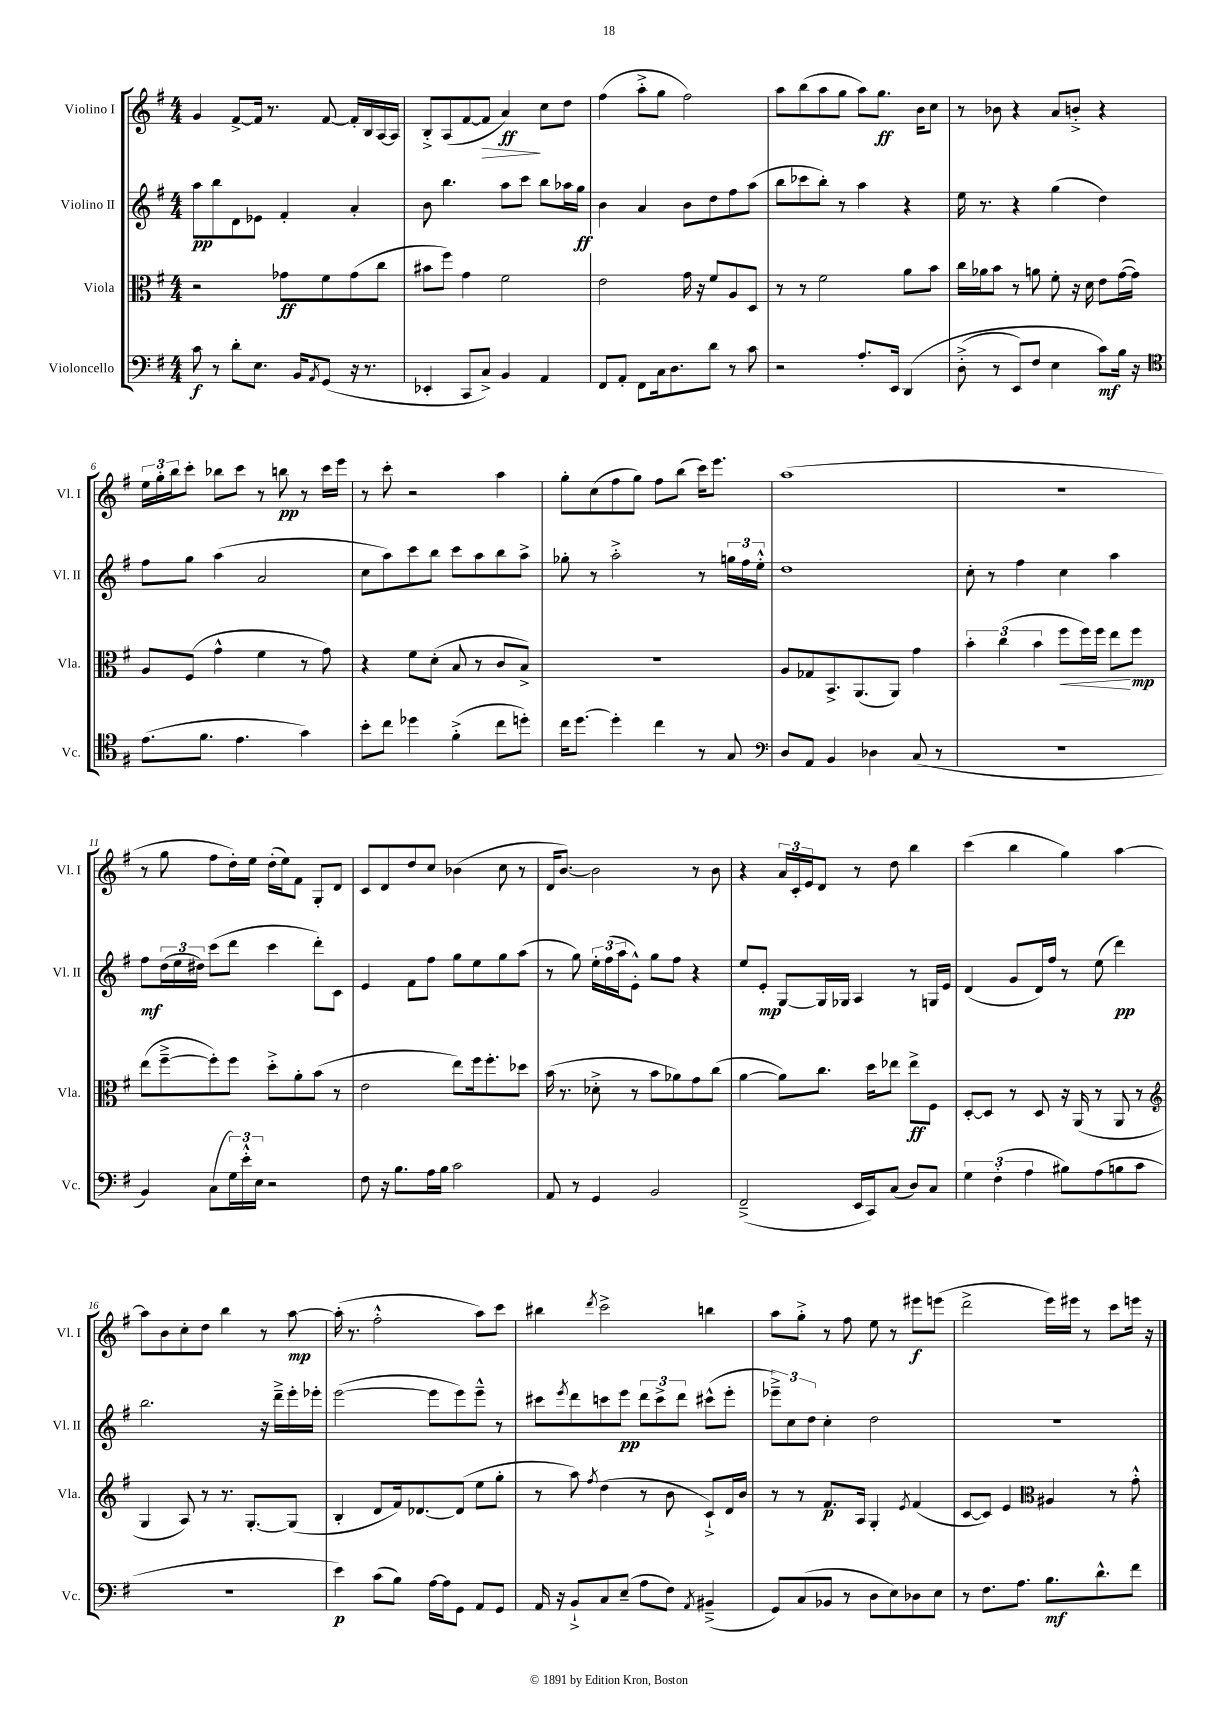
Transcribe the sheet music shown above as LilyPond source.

<<
\new StaffGroup <<
\new Staff = "s0" \with { instrumentName = "Violino I" shortInstrumentName = "Vl. I" } {
    \clef treble \key g \major \numericTimeSignature \time 4/4
    g'4 fis'8~-> fis'16 r8. fis'8~ fis'16-. b16 a16~ a16 |
    b8-.-> a8( fis'8~ fis'8\> a'4\ff\!) c''8 d''8 |
    fis''4( a''8-.-> g''8 fis''2) |
    a''8 b''8( a''8 g''8 a''8) g''8.\ff b'16 c''8 |
    r8 bes'8 r4 a'8 b'8-.-> r4 |
    \tuplet 3/2 { e''16 g''16-. b''16 } c'''8-. bes''8 c'''8 r8 b''8\pp r8 c'''16 e'''16 |
    r8 c'''8-. r2 a''4 |
    g''8-. c''8( fis''8 g''8) fis''8 b''8( c'''16) e'''8. |
    a''1( |
    R1 |
    r8 g''8 fis''8 d''16-.) e''16 d''16-.( e''16) fis'8 g8-. d'8 |
    c'8 d'8 d''8 c''8 bes'4( c''8 r8 |
    d'16 b'8.~) b'2 r8 b'8 |
    r4 \tuplet 3/2 { a'16 c'16-. e'16 } d'8 r8 d''8 b''4 |
    c'''4( b''4 g''4) a''4~ |
    a''8 b'8 c''8-. d''8 b''4 r8 a''8~\mp |
    a''16-.( r8. fis''2-.-^ a''8) c'''8 |
    bis''4 \acciaccatura { d'''8 } c'''2-> b''4 |
    a''8 g''8-.-> r8 fis''8 e''8 r8 eis'''8\f e'''8( |
    d'''2-> e'''16) eis'''16 r8 c'''8 e'''16 r16 \bar "|." |
}
\new Staff = "s1" \with { instrumentName = "Violino II" shortInstrumentName = "Vl. II" } {
    \clef treble \key g \major \numericTimeSignature \time 4/4
    a''8\pp b''8 d'8 ees'8 fis'4-. a'4-. |
    b'8 b''4. a''8 c'''8 b''8 aes''16 g''16\ff |
    b'4 a'4 b'8 d''8 fis''8 a''8( |
    b''8 ces'''8 b''8-.) r8 a''4 r4 |
    e''16 r8. r4 g''4( d''4) |
    fis''8 g''8 a''4( a'2 |
    c''8 a''8) c'''8 b''8 c'''8 a''8 b''8 a''8-> |
    ges''8-. r8 a''2-.-> r8 \tuplet 3/2 { g''16 fis''16 e''16-.-^ } |
    d''1 |
    c''8-. r8 fis''4 c''4 a''4 |
    fis''8\mf \tuplet 3/2 { d''16( e''16 dis''16) } c'''8( d'''8 c'''4 d'''8-.) c'8 |
    e'4 fis'8 fis''8 g''8 e''8 g''8 a''8( |
    r8 g''8) \tuplet 3/2 { e''16-. fis''16( a''16 } e'8-.-^) g''8 fis''8 r4 |
    e''8 e'8-.\mp g8~ g16 ges16 a4 r8 g16 e'16 |
    d'4( g'8 d'16) fis''16 r8 e''8( d'''4\pp) |
    b''2. r16 d'''16---> e'''16-. ees'''16-. |
    e'''2~( e'''8 e'''8) e'''8---^ r8 |
    cis'''8 \acciaccatura { e'''8 } d'''8 c'''8 e'''8\pp \tuplet 3/2 { d'''8 c'''8-> d'''8 } cis'''8-^( e'''8-. |
    \tuplet 3/2 { ees'''8--->) c''8 d''8 } c''4-. d''2 |
    R1 \bar "|." |
}
\new Staff = "s2" \with { instrumentName = "Viola" shortInstrumentName = "Vla." } {
    \clef alto \key g \major \numericTimeSignature \time 4/4
    r2 ges'8\ff fis'8 ges'8( c''8 |
    bis'8 fis''8) g'4 fis'2 |
    e'2 g'16 r16 fis'8 a8 d8 |
    r8 r8 fis'2 a'8 b'8 |
    c''16 aes'16 b'8 r8 a'8 fis'8-. r16 d'16 e'8 g'16~( g'16) |
    a8 fis8( g'4-^ fis'4 r8 g'8) |
    r4 fis'8 d'8-.( b8 r8 c'8 b8->) |
    R1 |
    a8 ges8 b,8.-> a,8.( a,8) g'4 |
    \tuplet 3/2 { b'4-. c''4( b'4 } fis''8\< fis''16) fis''16 e''8\! fis''8\mp |
    e''8( fis''8~---> fis''8-.) fis''8 d''8-.-> a'8-. b'8( r8 |
    e'2 e''8) fis''16 fis''8.-. des''8 |
    b'16( r8. des'8-.-> r8 b'8 aes'8) g'8 c''8( |
    a'4~ a'8) c''8. d''16 ees''8 ees''8->\ff fis8 |
    d8~-. d8 r8 d8 r16 a,16( r8 a,8 r8 |
    \clef treble g4 a8) r8 r8. g8.~-. g8( |
    b4-. d'8 fis'16) des'8.~ des'8( e''8 g''8-. |
    r8 a''8) \acciaccatura { fis''8 } d''4( r8 b'8 c'8-!->) d'16 b'16 |
    r8 r8 fis'8.\p a16 g4-. \acciaccatura { e'8 } fis'4( |
    c'8~ c'8) e'4 \clef alto ais4 r8 g'8-.-^ \bar "|." |
}
\new Staff = "s3" \with { instrumentName = "Violoncello" shortInstrumentName = "Vc." } {
    \clef bass \key g \major \numericTimeSignature \time 4/4
    c'8\f r8 d'8-. e8. b,16 \acciaccatura { a,8 } g,8( r16 r8. |
    ees,4-. c,8 c8->) b,4 a,4 |
    fis,8 a,8-. fis,8 c16 d8. d'8 r8 c'8 |
    r2 a8.-. e,16 d,4\( |
    d8-.->( r8 e,8) fis8 e4 c'8\mf\) b16 r16 |
    \clef tenor e'8.( fis'8. e'4. g'4) |
    b'8-. c''8 des''4 fis'4-.->( c''8 d''8-.) |
    c''16 d''8.~ d''4-. c''4 r8 g8 |
    \clef bass d8 a,8 b,4 des4 c8( r8 |
    R1 |
    b,4) c8( \tuplet 3/2 { g16) e'16-.-^ e16 } r2 |
    fis8 r16 b8. a16 b16 c'2 |
    a,8 r8 g,4 b,2 |
    fis,2--->( e,16 c,16) c8( d8) c8 |
    \tuplet 3/2 { g4 fis4-.( a4 } bis8) a8( b8 c'8 |
    r1 |
    e'4\p) c'8( b8) a16~ a16 g,8 a,8 g,8 |
    a,16 r16 b,8-!-> c8 e8--( a8 fis8) \acciaccatura { a,8 } bis,4--->( |
    g,8) c8( bes,8 r8 d8 e8) des8 e8 |
    r8 fis8. a8. b8.\mf d'8.-^ fis'8 \bar "|." |
}
>>
>>
